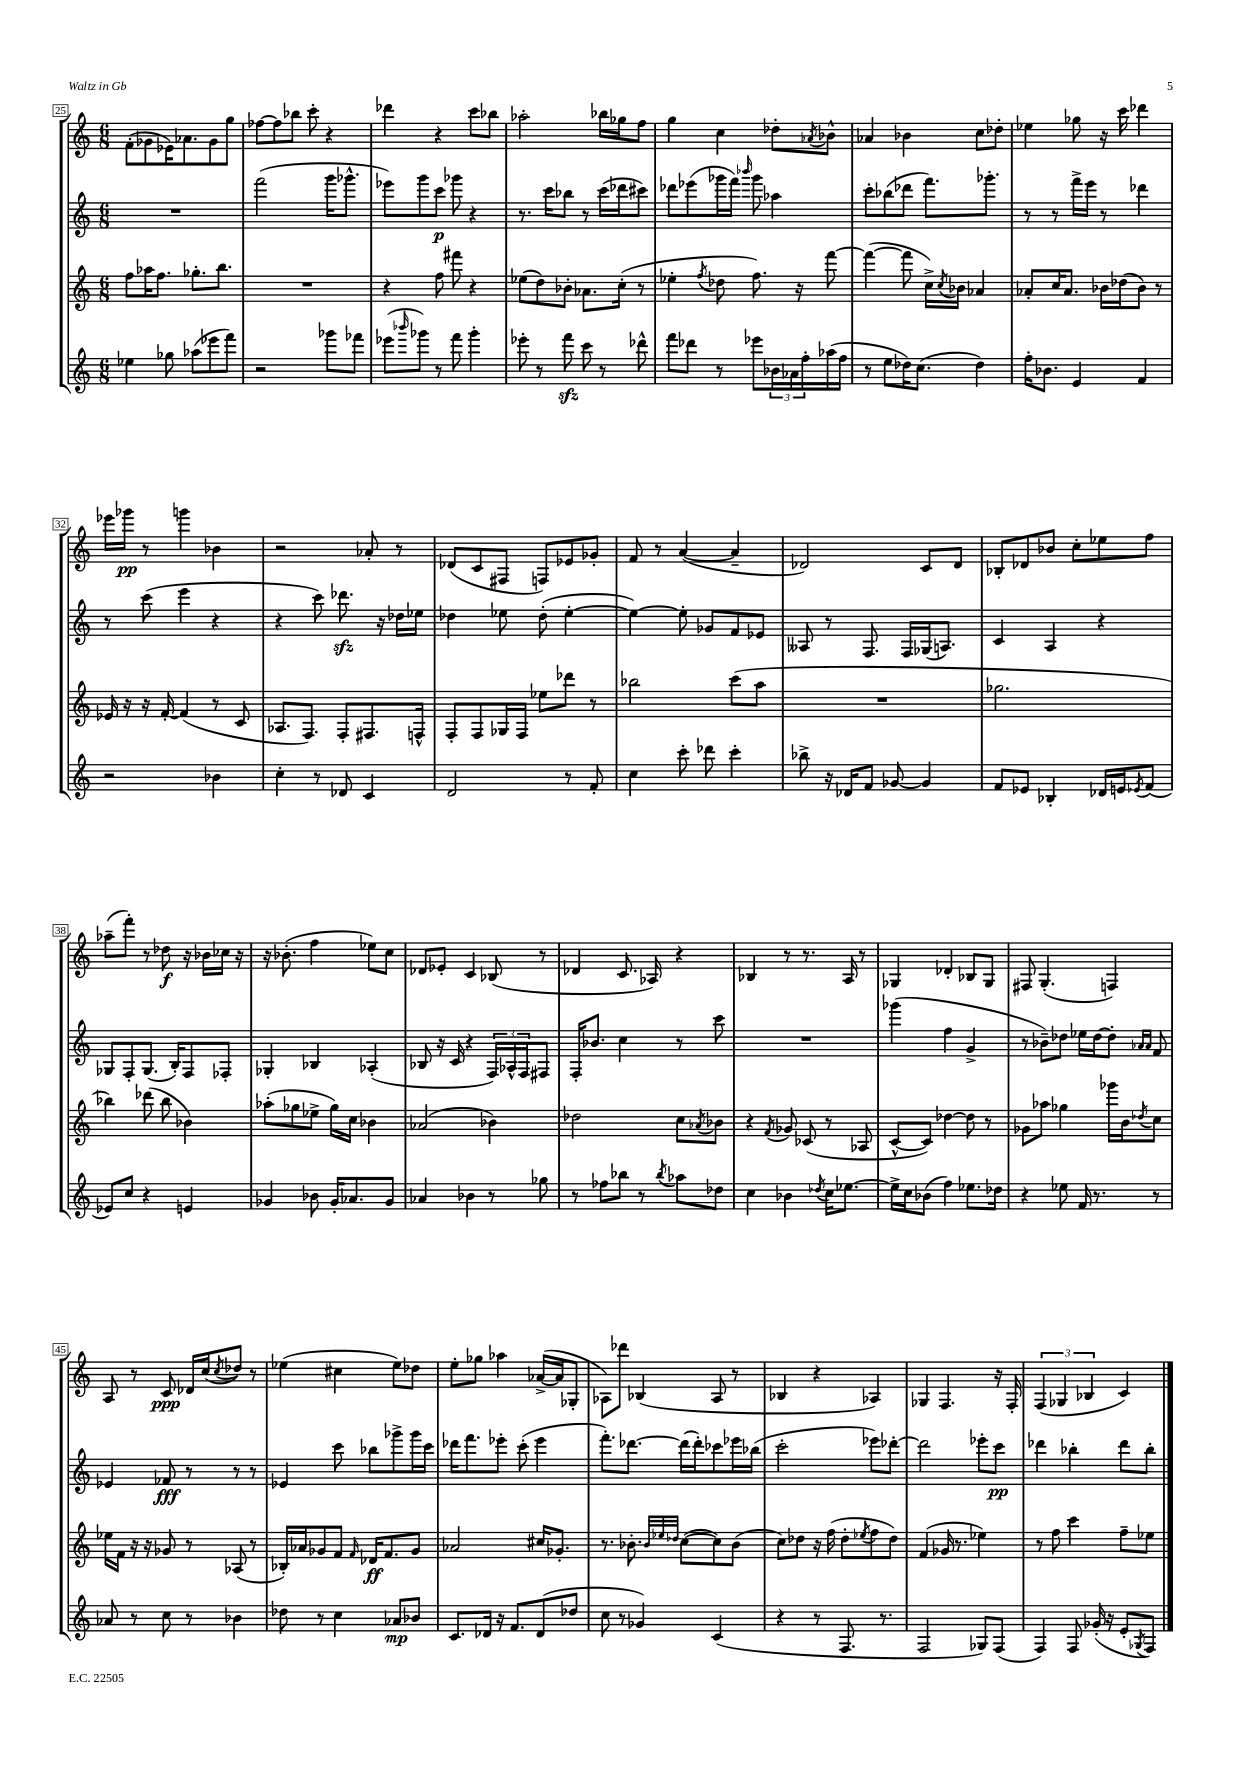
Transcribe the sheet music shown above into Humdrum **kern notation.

**kern	**dynam	**kern	**dynam	**kern	**dynam	**kern	**dynam
*part4	*part4	*part3	*part3	*part2	*part2	*part1	*part1
*staff4	*staff4	*staff3	*staff3	*staff2	*staff2	*staff1	*staff1
*clefG2	*	*clefG2	*	*clefG2	*	*clefG2	*
*k[]	*	*k[]	*	*k[]	*	*k[]	*
*M6/8	*	*M6/8	*	*M6/8	*	*M6/8	*
=25	=25	=25	=25	=25	=25	=25	=25
4ee-X\	.	8ff\L	.	2.r	.	(8f'\L	.
.	.	16aa-X\K	.	.	.	8g-X\	.
.	.	8.ff\J	.	.	.	.	.
8gg-X\	.	.	.	.	.	16e-X\K)	.
.	.	.	.	.	.	8.a-X\	.
(8aa-X\L	.	8.gg-X'\L	.	.	.	.	.
8eee-X\	.	.	.	.	.	8g-\	.
.	.	8.bb\J	.	.	.	.	.
8fff\J)	.	.	.	.	.	8gg\J	.
=26	=26	=26	=26	=26	=26	=26	=26
2r	.	2.r	.	(2fff\	.	[8ff-X\L	.
.	.	.	.	.	.	8ff-\]	.
.	.	.	.	.	.	8bb-X\J	.
.	.	.	.	.	.	8ccc'\	.
8ggg-X\L	.	.	.	16ggg\KL	.	4r	.
.	.	.	.	8.ggg-X^^\J	.	.	.
8fff-X\J	.	.	.	.	.	.	.
=27	=27	=27	=27	=27	=27	=27	=27
(8eee-X\L	.	4r	.	8eee-X\L)	.	4ddd-X\	.
16qqbbb-X/	.	.	.	.	.	.	.
8ggg-X\J)	.	.	.	8ggg\	.	.	.
8r	.	8ff\	.	8ccc\J	p	4r	.
8fff\	.	8fff#X\	.	8ggg-X\	.	.	.
4ggg-'\	.	4r	.	4r	.	8ccc\L	.
.	.	.	.	.	.	8bb-X\J	.
=28	=28	=28	=28	=28	=28	=28	=28
8eee-X'\	.	(8ee-X\L	.	8.r	.	2aa-X'\	.
8r	.	8dd\)	.	.	.	.	.
.	.	.	.	16ccc\KL	.	.	.
8fffzz\	.	8b-X'\J	.	8bb-X\J	.	.	.
8ccc\	.	8.a-X\L	.	8r	.	.	.
8r	.	.	.	(16ccc\LL	.	16bb-X\LL	.
.	.	(16cc'\Jk	.	16ddd-X\J	.	16gg-X\J	.
8ddd-X^^\	.	8r	.	8ccc#X\J)	.	8ff\J	.
=29	=29	=29	=29	=29	=29	=29	=29
8fff\L	.	4ee-X'\	.	8ddd-X\L	.	4gg\	.
8ddd-X\J	.	.	.	(8eee-X\	.	.	.
.	.	8qff/	.	.	.	.	.
8r	.	8dd-X\	.	16ggg-X\L	.	4cc\	.
.	.	.	.	16fff\JJ)	.	.	.
.	.	.	.	16qqbbb-X/	.	.	.
8eee-X\L	.	8.ff\)	.	8ggg-\	.	.	.
24b-X\L	.	.	.	4aa-X\	.	8dd-X'\L	.
24a-X\	.	.	.	.	.	.	.
.	.	16r	.	.	.	.	.
24ff'\	.	.	.	.	.	.	.
.	.	.	.	.	.	8qa-X/	.
(16aa-X\	.	[8fff\	.	.	.	8b-X^^\J	.
16ff\JJ	.	.	.	.	.	.	.
=30	=30	=30	=30	=30	=30	=30	=30
8r	.	(4fff\_	.	8ccc'\L	.	4a-X/	.
8ee\L	.	.	.	(8bb-X\	.	.	.
16dd-X\K)	.	8fff\]	.	8ddd-X\J	.	4b-X\	.
(8.cc\J	.	.	.	.	.	.	.
.	.	16cc^\LL)	.	8.fff\L)	.	.	.
.	.	8qcc/	.	.	.	.	.
.	.	16b-X\JJ	.	.	.	.	.
4dd-\)	.	4a-X/	.	.	.	8cc\L	.
.	.	.	.	8.ggg-X'\J	.	.	.
.	.	.	.	.	.	8dd-X'\J	.
=31	=31	=31	=31	=31	=31	=31	=31
16ff'\KL	.	8a-X'/L	.	8r	.	4ee-X\	.
8.b-X\J	.	.	.	.	.	.	.
.	.	16cc/K	.	8r	.	.	.
.	.	8.a-/J	.	.	.	.	.
4e/	.	.	.	16fff^\LL	.	8gg-X\	.
.	.	.	.	16eee\JJ	.	.	.
.	.	16b-X\LL	.	8r	.	16r	.
.	.	(16dd-X\J	.	.	.	16ccc\	.
4f/	.	8b-\J)	.	4ddd-X\	.	4ddd-X\	.
.	.	8r	.	.	.	.	.
!!LO:LB:g=z
=32	=32	=32	=32	=32	=32	=32	=32
2r	.	16e-X/	.	8r	.	16eee-X\LL	.
.	.	16r	.	.	.	16ggg-X\JJ	pp
.	.	16r	.	(8ccc\	.	8r	.
.	.	[16f'/	.	.	.	.	.
.	.	(4f/]	.	4eee\	.	4gggn\	.
4b-X\	.	8r	.	4r	.	4b-X\	.
.	.	8c/	.	.	.	.	.
=33	=33	=33	=33	=33	=33	=33	=33
4cc'\	.	8.A-X/L	.	4r	.	2r	.
.	.	8.F/J)	.	.	.	.	.
8r	.	.	.	8ccc\)	.	.	.
8d-X/	.	8F'/L	.	8.ddd-Xzz\	.	.	.
4c/	.	8.F#X/	.	.	.	8a-X'/	.
.	.	.	.	16r	.	.	.
.	.	.	.	16dd-X\LL	.	8r	.
.	.	16Fn^^/Jk	.	16ee-X\JJ	.	.	.
=34	=34	=34	=34	=34	=34	=34	=34
2d/	.	8F'/L	.	4dd-X\	.	(8d-X/L	.
.	.	8F/	.	.	.	8c/	.
.	.	16G-X/L	.	8ee-X\	.	8F#X/J	.
.	.	16F/JJ	.	.	.	.	.
.	.	8ee-X\L	.	(8dd-'\	.	8Fn/L)	.
8r	.	8ddd-X\J	.	[4ee-'\	.	8e-X/	.
8f'/	.	8r	.	.	.	8g-X'/J	.
=35	=35	=35	=35	=35	=35	=35	=35
4cc\	.	2bb-X\	.	4ee-\_)	.	8f/	.
.	.	.	.	.	.	8r	.
8ccc'\	.	.	.	8ee-'\]	.	([4a/	.
8ddd-X\	.	.	.	8g-X/L	.	.	.
4ccc'\	.	(8ccc\L	.	8f/	.	4a~/]	.
.	.	8aa\J	.	8e-X/J	.	.	.
=36	=36	=36	=36	=36	=36	=36	=36
8bb-X^\	.	2.r	.	8A--X/	.	2d-X/)	.
16r	.	.	.	8r	.	.	.
16d-X/KL	.	.	.	.	.	.	.
8f/J	.	.	.	8.F/	.	.	.
[8g-X/	.	.	.	.	.	.	.
.	.	.	.	16F/LL	.	.	.
4g-/]	.	.	.	(16G-X/J	.	8c/L	.
.	.	.	.	8.An/J)	.	.	.
.	.	.	.	.	.	8d-/J	.
=37	=37	=37	=37	=37	=37	=37	=37
8f/L	.	2.gg-X\	.	4c/	.	8B-X'/L	.
8e-X/J	.	.	.	.	.	8d-X/	.
4B-X'/	.	.	.	4A/	.	8b-X/J	.
.	.	.	.	.	.	8cc'\L	.
16d-X/LL	.	.	.	4r	.	8ee-X\	.
16en/J	.	.	.	.	.	.	.
8qe-X/	.	.	.	.	.	.	.
(8f/J	.	.	.	.	.	8ff\J	.
!!LO:LB:g=z
=38	=38	=38	=38	=38	=38	=38	=38
8e-X/L)	.	4bb-X\)	.	8G-X/L	.	(8aa-X~\L	.
8cc/J	.	.	.	8F'/	.	8fff'\J)	.
4r	.	(8ddd-X\	.	(8.G-/J	.	8r	.
.	.	8bb-\	.	.	.	8dd-X\	f
.	.	.	.	16B'/KL)	.	.	.
4en/	.	4b-X\)	.	8F/	.	16r	.
.	.	.	.	.	.	16b-X\LL	.
.	.	.	.	8F-X'/J	.	16cc-X\JJ	.
.	.	.	.	.	.	16r	.
=39	=39	=39	=39	=39	=39	=39	=39
4g-X/	.	(8aa-X'\L	.	4G-X'/	.	16r	.
.	.	.	.	.	.	(8.b-X'\	.
.	.	8gg-X\	.	.	.	.	.
8b-X\	.	8ee-X^\J	.	4B-X/	.	4ff\	.
16g-'/KL	.	16gg-\LL)	.	.	.	.	.
8.a-X/	.	16cc\JJ	.	.	.	.	.
.	.	4b-X\	.	(4A-X'/	.	8ee-X\L)	.
8g-/J	.	.	.	.	.	8cc\J	.
=40	=40	=40	=40	=40	=40	=40	=40
4a-X/	.	(2a-X/	.	8B-X/	.	8d-X/L	.
.	.	.	.	16r	.	8e-X'/J	.
.	.	.	.	16c/	.	.	.
4b-X\	.	.	.	4r	.	4c/	.
8r	.	4b-X\)	.	24F/LL)	.	(8B-X/	.
.	.	.	.	24A-X^^/	.	.	.
.	.	.	.	24F/J	.	.	.
8gg-X\	.	.	.	8F#X/J	.	8r	.
=41	=41	=41	=41	=41	=41	=41	=41
8r	.	2dd-X\	.	16F'/KL	.	4d-X/	.
.	.	.	.	8.b-X/J	.	.	.
8ff-X\L	.	.	.	.	.	.	.
8bb-X\J	.	.	.	4cc\	.	8.c/	.
8r	.	.	.	.	.	.	.
.	.	.	.	.	.	16A-X/)	.
8qbb-/	.	.	.	.	.	.	.
8aa-X\L	.	8cc\L	.	8r	.	4r	.
.	.	8qa-X/	.	.	.	.	.
8dd-X\J	.	8b-X\J	.	8ccc\	.	.	.
=42	=42	=42	=42	=42	=42	=42	=42
4cc\	.	4r	.	2.r	.	4B-X/	.
.	.	8qf/	.	.	.	.	.
4b-X\	.	8g-X/	.	.	.	8r	.
.	.	(8c-X/	.	.	.	8.r	.
8qdd-X/	.	.	.	.	.	.	.
16cc\KL	.	8r	.	.	.	.	.
[8.ee-X\J	.	.	.	.	.	16A/	.
.	.	8A-X/	.	.	.	8r	.
=43	=43	=43	=43	=43	=43	=43	=43
16ee-^\LL]	.	[8c^^/L	.	(4ggg-X\	.	4G-X/	.
16cc\J	.	.	.	.	.	.	.
(8b-X\J	.	8c/J])	.	.	.	.	.
4ff\)	.	[4dd-X\	.	4ff\	.	4d-X'/	.
8.ee-X\L	.	8dd-\]	.	4g^/	.	8B-X/L	.
.	.	8r	.	.	.	8G-/J	.
16dd-X\Jk	.	.	.	.	.	.	.
=44	=44	=44	=44	=44	=44	=44	=44
4r	.	8g-X\L	.	8r	.	8F#X/	.
.	.	8aa-X\J	.	8b-X~\L)	.	(4.G'/	.
8ee-X\	.	4gg-X\	.	8dd-X\J	.	.	.
16f/	.	.	.	16ee-X\LL	.	.	.
8.r	.	.	.	[16dd-\J	.	.	.
.	.	16ggg-X\LL	.	8dd-'\J]	.	4Fn/)	.
.	.	16b\J	.	.	.	.	.
.	.	.	.	16qqa-X/LL	.	.	.
.	.	8qdd-X/	.	16qqa-/JJ	.	.	.
8r	.	8cc\J	.	8f/	.	.	.
!!LO:LB:g=z
=45	=45	=45	=45	=45	=45	=45	=45
8a-X/	.	16ee-X\LL	.	4e-X/	.	8A/	.
.	.	16f\JJ	.	.	.	.	.
8r	.	16r	.	.	.	8r	.
.	.	16r	.	.	.	.	.
8cc\	.	8g-X/	.	8f-X/	fff	8c/	ppp
8r	.	8r	.	8r	.	16d-X/LL	.
.	.	.	.	.	.	(16cc/J	.
.	.	.	.	.	.	8qcc/	.
4b-X\	.	(8A-X/	.	8r	.	8dd-X/J)	.
.	.	8r	.	8r	.	8r	.
=46	=46	=46	=46	=46	=46	=46	=46
8dd-X\	.	16B-X'/LL)	.	4e-X/	.	(4ee-X\	.
.	.	16a-X/J	.	.	.	.	.
8r	.	8g-X/	.	.	.	.	.
4cc\	.	8f/J	.	8ccc\	.	4cc#X\	.
.	.	16qqf/	.	.	.	.	.
.	.	16d-X/KL	ff	8bb-X\L	.	.	.
.	.	8.f/	.	.	.	.	.
8a-X/L	mp	.	.	8ggg-X^\	.	8ee-\L)	.
8b-X/J	.	8g-/J	.	16ggg-\L	.	8dd-X\J	.
.	.	.	.	16ccc\JJ	.	.	.
=47	=47	=47	=47	=47	=47	=47	=47
8.c/L	.	2a-X/	.	16ddd-X\KL	.	8ee'\L	.
.	.	.	.	8.fff\	.	.	.
.	.	.	.	.	.	8gg-X\J	.
16d-X/Jk	.	.	.	.	.	.	.
16r	.	.	.	8eee-X'\J	.	4aa-X\	.
8.f/L	.	.	.	.	.	.	.
.	.	.	.	(8ccc'\	.	.	.
(8d-/	.	16cc#X/KL	.	4eee-\	.	([16a-X^/LL	.
.	.	8.g-X'/J	.	.	.	16a-/J]	.
8dd-X/J	.	.	.	.	.	8G-X'/J	.
=48	=48	=48	=48	=48	=48	=48	=48
8cc\	.	8.r	.	8.fff'\L)	.	8A-X\L)	.
8r	.	.	.	.	.	8ddd-X\J	.
.	.	8.b-X'\	.	[8.ddd-X\J	.	.	.
4g-X/)	.	.	.	.	.	(4B-X/	.
.	.	32qqb-/LLL	.	.	.	.	.
.	.	32qqee-X/	.	.	.	.	.
.	.	32qqdd-X/JJJ	.	.	.	.	.
.	.	([8cc\L	.	(16ddd-\LL]	.	.	.
.	.	.	.	16ddd-'\J)	.	.	.
(4c/	.	8cc\])	.	8ccc-X\	.	8A-/	.
.	.	(8b-\J	.	16eee-X\L	.	8r	.
.	.	.	.	(16bb-X\JJ	.	.	.
=49	=49	=49	=49	=49	=49	=49	=49
4r	.	8cc\L)	.	2ccc'\	.	4B-X/	.
.	.	8dd-X\J	.	.	.	.	.
8r	.	16r	.	.	.	4r	.
.	.	(16ff\	.	.	.	.	.
8.F/	.	8dd-'\L	.	.	.	.	.
.	.	8qee-X/	.	.	.	.	.
.	.	8ff\	.	8eee-X\L)	.	4A-X/)	.
8.r	.	.	.	.	.	.	.
.	.	8dd-\J)	.	[8ddd-X'\J	.	.	.
=50	=50	=50	=50	=50	=50	=50	=50
2F/	.	(4f/	.	2ddd-\]	.	4G-X/	.
.	.	16g-X/	.	.	.	4.F/	.
.	.	8.r	.	.	.	.	.
8G-X/L)	.	4ee-X\)	.	8eee-X'\L	.	.	.
(8F/J	.	.	.	8ccc\J	pp	16r	.
.	.	.	.	.	.	16F'/	.
=51	=51	=51	=51	=51	=51	=51	=51
4F/)	.	8r	.	4ddd-X\	.	(6F/	.
.	.	8ff\	.	.	.	.	.
.	.	.	.	.	.	6G-X/	.
8F/	.	4ccc\	.	4bb-X'\	.	.	.
.	.	.	.	.	.	6B-X/	.
(16g-X'/	.	.	.	.	.	.	.
16r	.	.	.	.	.	.	.
8e'/L	.	8ff~\L	.	8ddd-\L	.	4c/)	.
8qG-X/	.	.	.	.	.	.	.
8F/J)	.	8ee-X\J	.	8bb-'\J	.	.	.
==	==	==	==	==	==	==	==
*-	*-	*-	*-	*-	*-	*-	*-
